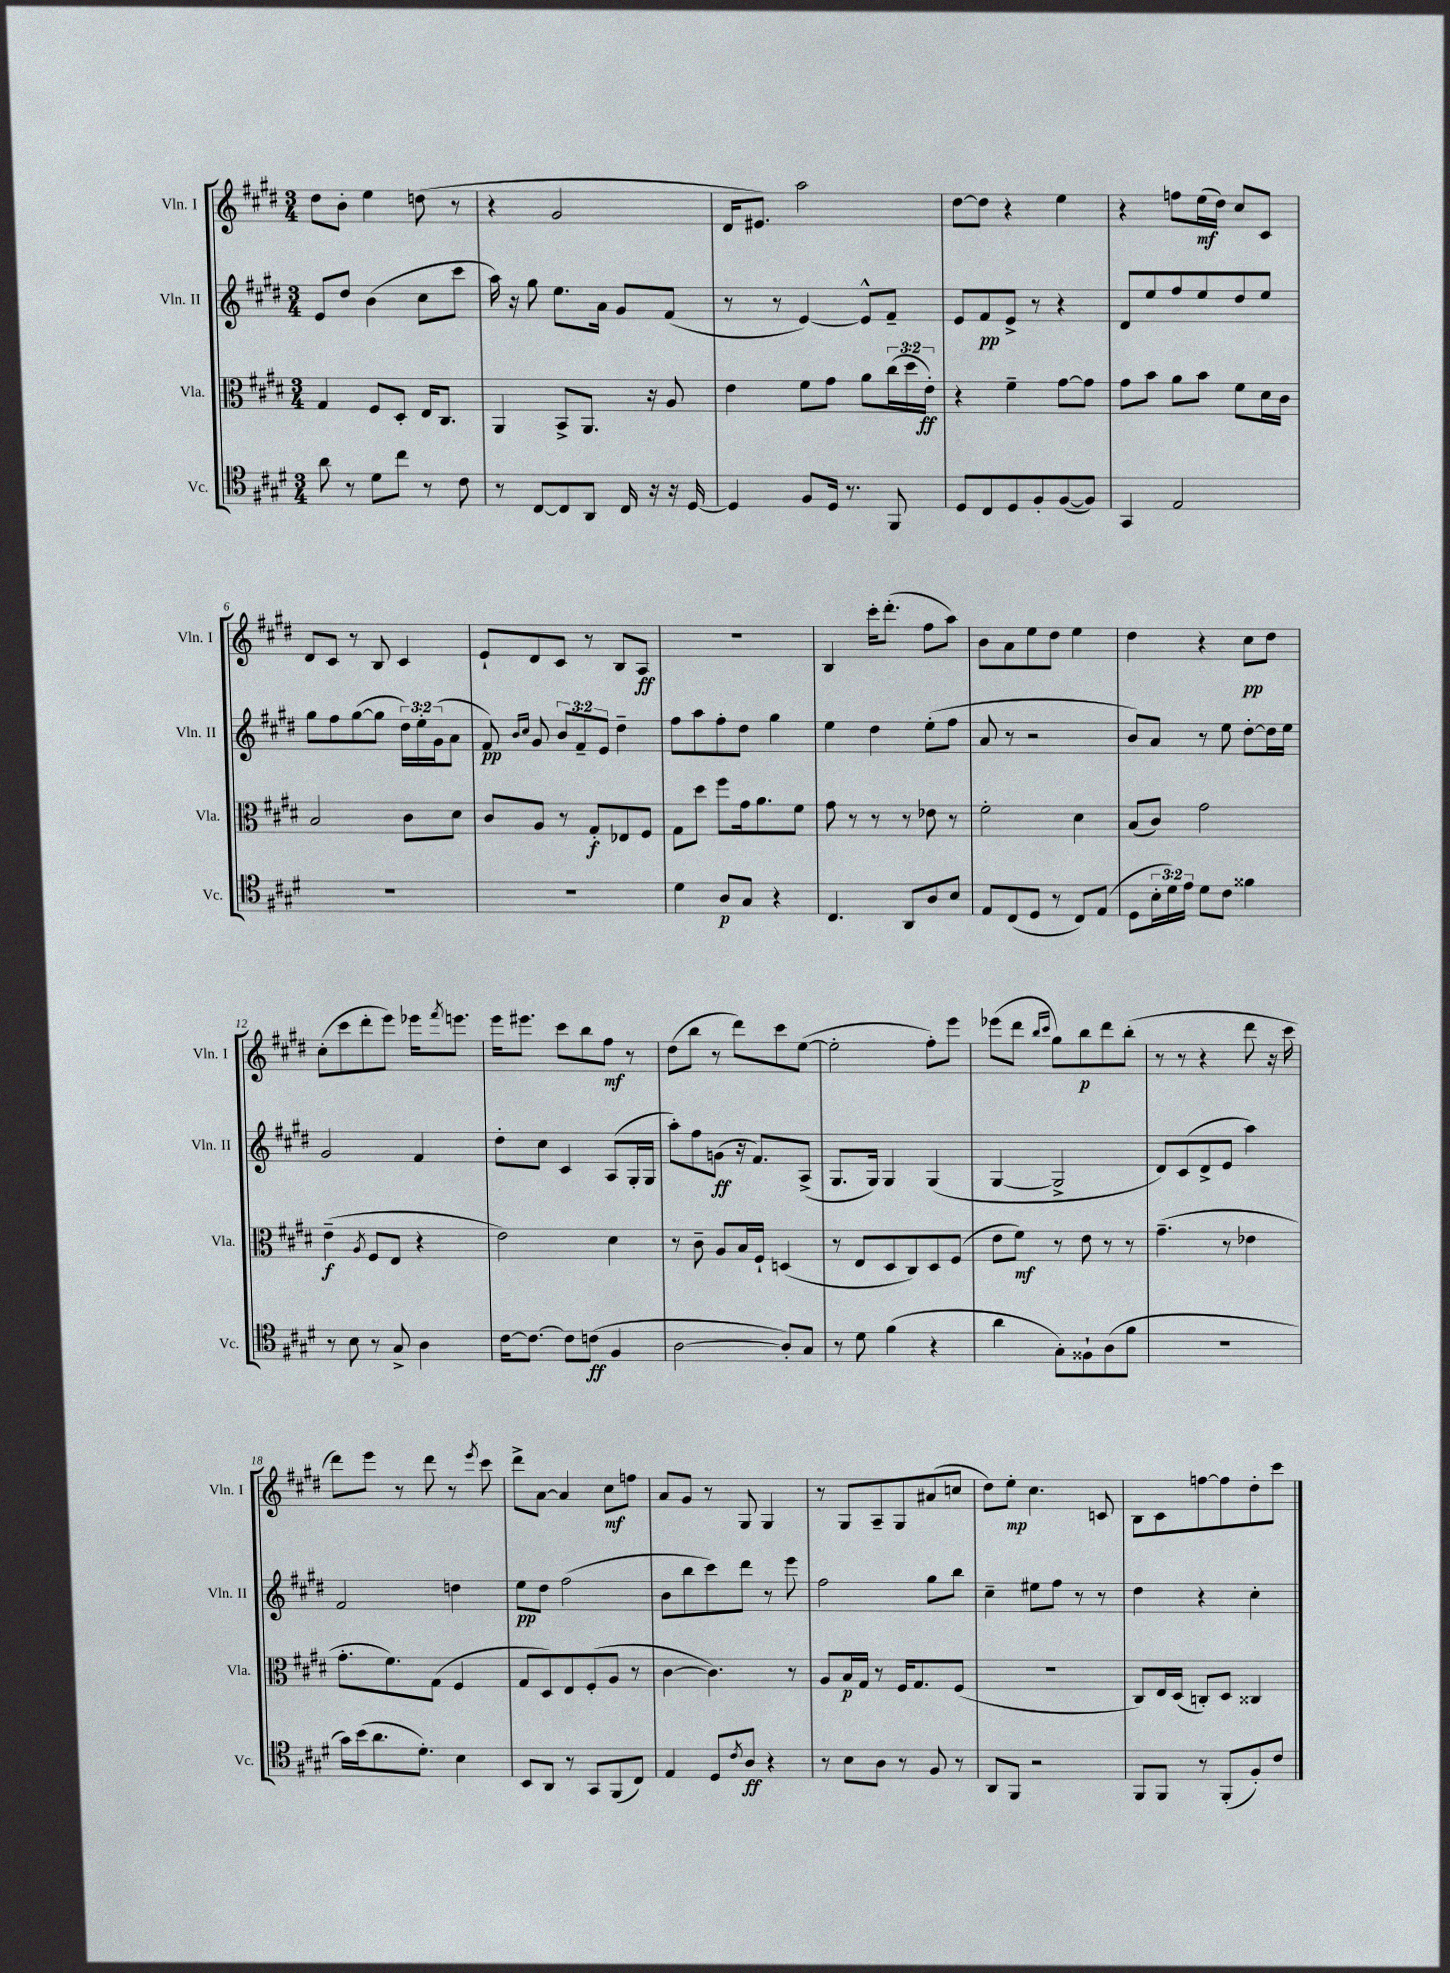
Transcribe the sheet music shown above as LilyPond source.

<<
\new StaffGroup <<
\new Staff = "s0" \with { instrumentName = "Vln. I" shortInstrumentName = "Vln. I" } {
    \clef treble \key e \major \numericTimeSignature \time 3/4
    dis''8 b'8-. e''4 d''8( r8 |
    r4 gis'2 |
    dis'16 eis'8.) a''2 |
    dis''8~ dis''8 r4 e''4 |
    r4 f''8 e''16\mf( dis''16) cis''8 cis'8 |
    dis'8 cis'8 r8 b8 cis'4 |
    e'8-! dis'8 cis'8 r8 b8 a8\ff |
    R2. |
    b4 cis'''16-. dis'''8.-.( fis''8 a''8) |
    b'8 a'8 e''8 dis''8 e''4 |
    dis''4 r4 cis''8\pp dis''8 |
    cis''8-.( cis'''8 dis'''8-. e'''8) ees'''16 \acciaccatura { fis'''8 } e'''8. |
    e'''16 eis'''8. cis'''8 b''8 fis''8\mf r8 |
    dis''8( b''8 r8 dis'''8) cis'''8 e''8~( |
    e''2-. fis''8-.) e'''8 |
    ees'''8( dis'''8 \grace { b''16 cis'''16 } gis''8) b''8\p dis'''8 b''8-.( |
    r8 r8 r4 dis'''8 r16 cis'''16 |
    dis'''8) e'''8 r8 dis'''8 r8 \acciaccatura { e'''8 } cis'''8 |
    dis'''8-> a'8~ a'4 cis''8\mf f''8 |
    a'8 gis'8 r8 gis8 gis4 |
    r8 gis8 a8-- gis8 ais'8( c''8 |
    dis''8) e''8-.\mp cis''4. c'8 |
    b8 cis'8 f''8~ f''8 dis''8-. cis'''8 \bar "|." |
}
\new Staff = "s1" \with { instrumentName = "Vln. II" shortInstrumentName = "Vln. II" } {
    \clef treble \key e \major \numericTimeSignature \time 3/4 \override Staff.TupletNumber.text = #tuplet-number::calc-fraction-text
    e'8 dis''8 b'4( cis''8 cis'''8 |
    a''16) r16 gis''8 e''8. a'16 gis'8 fis'8( |
    r8 r8 e'4~) e'8-^ fis'8-- |
    e'8 fis'8\pp e'8-> r8 r4 |
    dis'8 e''8 fis''8 e''8 dis''8 e''8 |
    gis''8 fis''8 gis''8~( gis''8 \tuplet 3/2 { dis''16) e''16-. gis'16( } a'8 |
    fis'8\pp) \grace { b'16 cis''16 } gis'8 \tuplet 3/2 { b'8 fis'8-- e'8 } dis''4-- |
    fis''8 a''8 fis''8-. dis''8 gis''4 |
    e''4 dis''4 e''8-.( fis''8 |
    a'8 r8 r2 |
    b'8) a'8 r8 e''8 dis''8~-. dis''16 e''16 |
    gis'2 fis'4 |
    dis''8-. cis''8 cis'4 a8( gis16-. gis16 |
    a''8-.) fis''8 g'8\ff( r16 fis'8.) a8->( |
    gis8. gis16) gis4 gis4( |
    gis4~ gis2-> |
    dis'8) cis'8( dis'8-> e'8 a''4) |
    fis'2 d''4 |
    e''8\pp dis''8 fis''2( |
    b'8 b''8 cis'''8) dis'''8 r8 e'''8 |
    fis''2 gis''8 b''8 |
    cis''4-- eis''8 fis''8 r8 r8 |
    dis''4 r4 cis''4-. \bar "|." |
}
\new Staff = "s2" \with { instrumentName = "Vla." shortInstrumentName = "Vla." } {
    \clef alto \key e \major \numericTimeSignature \time 3/4 \override Staff.TupletNumber.text = #tuplet-number::calc-fraction-text
    gis4 fis8 dis8-. e16 cis8. |
    a,4 b,8-> a,8. r16 a8 |
    e'4 fis'8 gis'8 a'8 \tuplet 3/2 { cis''16( dis''16 e'16-.\ff) } |
    r4 fis'4-- gis'8~ gis'8 |
    gis'8 b'8 a'8 b'8 fis'8 dis'16 cis'16 |
    b2 cis'8 dis'8 |
    cis'8 a8 r8 gis8-.\f ees8 fis8 |
    gis8 dis''8 fis''8 gis'16 a'8. fis'8 |
    gis'8 r8 r8 r8 ees'8 r8 |
    fis'2-. dis'4 |
    b8( cis'8) gis'2 |
    e'4--\f( \acciaccatura { a8 } fis8 e8 r4 |
    e'2) dis'4 |
    r8 cis'8-- a8 b16 fis16-! d4( |
    r8 e8 dis8 cis8) dis8 fis8( |
    e'8 fis'8\mf) r8 e'8 r8 r8 |
    gis'4.--( r8 ees'4 |
    gis'8.-. fis'8.) gis8( fis4 |
    gis8 dis8) e8 fis8-.( a8 r8 |
    cis'4~ cis'4.) r8 |
    a8 b16\p gis16 r8 fis16 gis8. fis8( |
    R2. |
    cis8) e16 dis16( c8-.) dis8 cisis4 \bar "|." |
}
\new Staff = "s3" \with { instrumentName = "Vc." shortInstrumentName = "Vc." } {
    \clef tenor \key e \major \numericTimeSignature \time 3/4 \override Staff.TupletNumber.text = #tuplet-number::calc-fraction-text
    a'8 r8 dis'8 cis''8 r8 cis'8 |
    r8 cis8~ cis8 a,8 cis16 r16 r16 dis16~ |
    dis4 fis8 dis16 r8. fis,8 |
    dis8 cis8 dis8 fis8-. fis8~( fis8) |
    gis,4 e2 |
    R2. |
    R2. |
    dis'4 a8\p gis8 r4 |
    cis4. a,8 a8 b8 |
    e8 cis8( dis8 r8 cis8) e8( |
    dis8 \tuplet 3/2 { b16-. dis'16) e'16 } dis'8 cis'8 fisis'4 |
    r8 b8 r8 gis8-> a4 |
    cis'16~ cis'8.~ cis'8 c'8\ff( fis4 |
    a2~ a8-.) gis8 |
    r8 dis'8 fis'4( r4 |
    a'4 gis8-.) fisis8-! a8( fis'8 |
    R2. |
    gis'16) b'16( a'8. dis'8.-.) b4 |
    b,8 a,8 r8 gis,8 fis,8( cis8) |
    e4 dis8 \acciaccatura { cis'8 } a8\ff r4 |
    r8 b8 a8 r8 fis8 r8 |
    a,8 fis,8 r2 |
    fis,8 fis,8 r8 fis,8-.( fis8-.) cis'8 \bar "|." |
}
>>
>>
